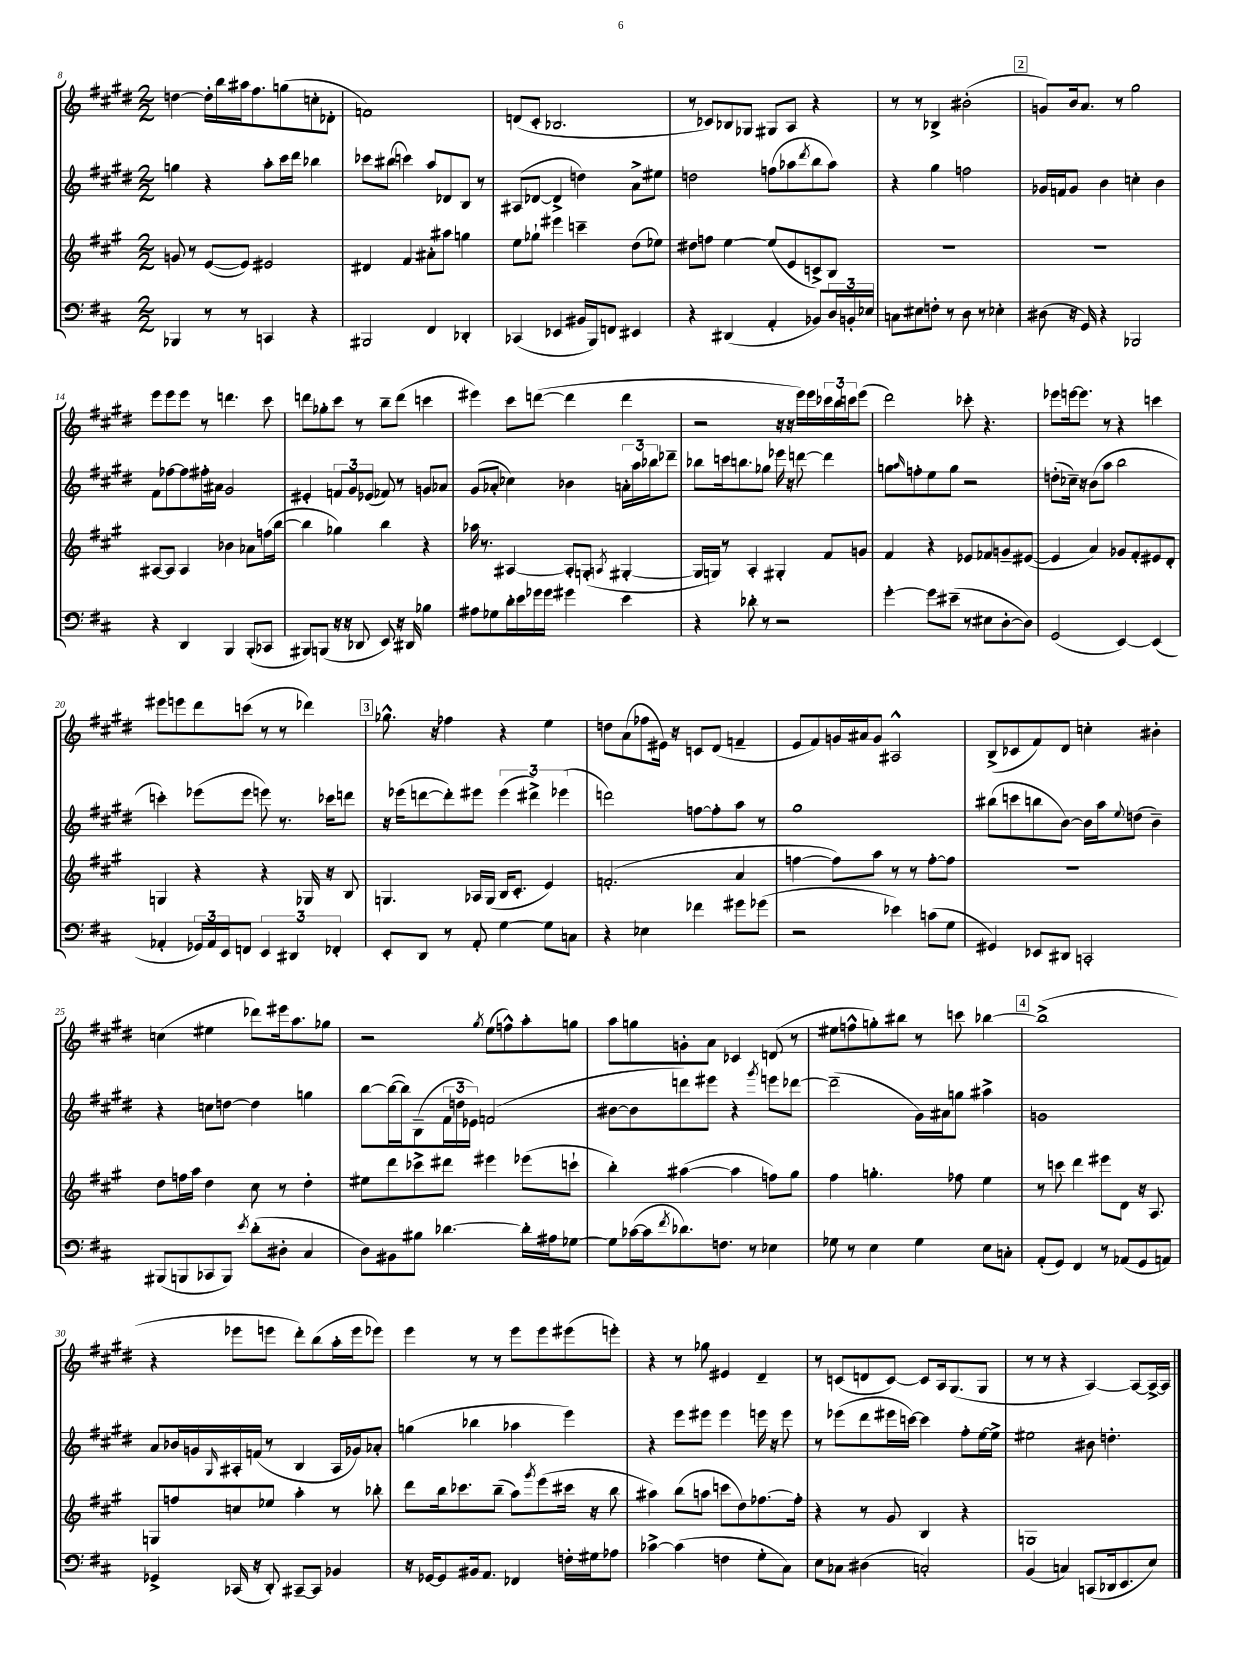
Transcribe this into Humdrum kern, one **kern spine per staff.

**kern	**kern	**kern	**kern
*staff4	*staff3	*staff2	*staff1
*clefF4	*clefG2	*clefG2	*clefG2
*k[f#c#]	*k[f#c#g#]	*k[f#c#g#d#]	*k[f#c#g#d#]
*M2/2	*M2/2	*M2/2	*M2/2
4BBB-	8g	4gg	[4dd
.	8r	.	.
8r	([8e	4r	16dd']
.	.	.	16bb
8r	8e])	.	16aa#
.	.	.	8.ff#
4CC	2e#	8aa'	.
.	.	16ccc#	(8gg
.	.	16ddd#	.
4r	.	4bb-	8cc'
.	.	.	8d-'
=	=	=	=
2BBB#	4d#	8ccc-	1f)
.	.	(8bb#	.
.	4f#	4ccc)	.
4FF#	8a#'	8aa	.
.	8aa#	8d-	.
4DD-'	4gg	8B	.
.	.	8r	.
=	=	=	=
(4CC-	8ee	(8A#	(8d
.	8gg-`	[8d-	8c#'
4EE-	4eee#	4d-^]	2.B-
16BB#	4ccc~	4dd)	.
16BBB)	.	.	.
8FF	.	.	.
4EE#	(8dd	8a^	.
.	8ee-)	8ee#	.
=	=	=	=
4r	8dd#	2dd	8r
.	8ff	.	8c-)
(4DD#	[4ee	.	8B-
.	.	.	8G-
4AA'	(8ee]	(8ff	8G#
.	8e	8aa-	8A
.	.	8qddd#	.
8BB-)	8c^)	8bb	4r
24D	8B	8aa-)	.
24BB'	.	.	.
24E-	.	.	.
=	=	=	=
8C	1r	4r	8r
8E#	.	.	8r
8F'	.	4gg#	4B-^
8r	.	.	.
8D	.	2ff	(2b#'
8r	.	.	.
4E-'	.	.	.
=	=	=	=
(8D#	1r	16g-	8g)
.	.	16f	.
16r	.	8g-	16b
16GG)	.	.	8.a
4r	.	4b	.
.	.	.	8r
2BBB-	.	4cc'	2gg#
.	.	4b	.
=	=	=	=
4r	[8A#	8f#	8eee
.	8A#]	[8ff-	8eee
4DD	4A#	8ff-]	8eee
.	.	16ff#'	8r
.	.	16a#	.
4BBB	4b-	2g#	4.ddd
(8BBB'	8a-	.	.
8CC-	(16ff	.	8ccc#
.	[16bb	.	.
=	=	=	=
8BBB#)	4bb]	4e#'	8ddd
(8BBB	.	.	8gg-'
16r	4gg-)	12f	8ccc#
16r	.	.	.
.	.	12g#	.
8DD-	.	.	8r
.	.	(12e-	.
8EE)	4bb	8f-)	8bb~
16r	.	8r	(8ddd
16DD#	.	.	.
4B-	4r	8g	4ccc
.	.	8a-	.
=	=	=	=
8A#	16aa-	(8g#	4eee#)
.	8.r	.	.
8G-	.	8a-'	.
16d'	[4A#	4cc-)	8ccc#
16e	.	.	.
16g-	.	.	([8ddd
16g-	.	.	.
4g#	8A#']	4b-	4ddd]
.	(8G'	.	.
.	8qA	.	.
4e	[4G#'	24a'	4ddd
.	.	24aa	.
.	.	24bb-	.
.	.	8ddd-~	.
=	=	=	=
4r	16G#]	8bb-	2r
.	16G)	.	.
.	8r	16ccc	.
.	.	8.bb	.
8d-'	4A'	.	.
8r	.	8gg-	.
2r	4G#'	16eee-	16r
.	.	16r	16r
.	.	[8ddd	16eee)
.	.	.	16eee
.	8f#	4ddd]	24ccc-
.	.	.	24bb
.	.	.	24ccc
.	8g	.	(8eee
=	=	=	=
[4g'	4f#	8gg	2ddd#)
.	.	16qqaa	.
.	.	8ff'	.
8g]	4r	8ee	.
(8e#~	.	8gg	.
8r	8e-	2r	8ccc-'
8E#	8f-	.	4.r
[8D'	8g~	.	.
8D])	([8e#	.	.
=	=	=	=
(2GG	4e#]	(8dd'	8eee-
.	.	16cc-~)	[16eee
.	.	16r	8.eee]
.	4a)	(8b	.
.	.	8aa	8r
[4EE)	8g-	2bb	4r
.	8f#'	.	.
(4EE]	8e#	.	4ccc
.	8d'	.	.
=	=	=	=
4AA-'	4G	4ccc')	8eee#
.	.	.	8eee
24GG-)	4r	(8eee-	8ddd#
24AA-	.	.	.
24EE	.	.	.
8FF	.	8eee-	(8ccc
6EE	4r	8eee)	8r
.	.	8.r	8r
6DD#	.	.	.
.	16G-	.	4ddd-)
.	16r	16ccc-	.
6FF-'	.	.	.
.	8B	8ddd	.
=	=	=	=
8EE'	4.G	16r	8.gg-^^
.	.	(16eee-	.
8DD	.	[8ddd	.
.	.	.	16r
8r	.	8ddd'])	4ff-
8AA'	16A-	8eee#	.
.	(16G	.	.
[4G	16B	(6eee#	4r
.	8.c#'	.	.
.	.	6ddd#^)	.
8G]	4e)	.	4ee
.	.	(6eee-	.
8C	.	.	.
=	=	=	=
4r	(2.f'	2ddd)	8dd
.	.	.	(8a
4E-	.	.	8ff-
.	.	.	16e#)
.	.	.	16r
4f-	.	[8ff	8c
.	.	8ff']	(8d#
8g#	4a	8aa	4f~
(8g-	.	8r	.
=	=	=	=
2r	[4ff	1gg#	8e
.	.	.	8f#)
.	8ff])	.	16g
.	.	.	16a#
.	8aa	.	8g
4e-)	8r	.	2A#^^
.	8r	.	.
(8c	[8ff'	.	.
8G	8ff]	.	.
=	=	=	=
4GG#)	1r	(8bb#	(8B^
.	.	8ccc	8c-
8EE-	.	8bb	8f#)
8DD#	.	[8b)	8d#
2CC'	.	16b]	4cc'
.	.	16aa	.
.	.	8qqee	.
.	.	(8dd	.
.	.	4b~)	4b#'
=	=	=	=
(8BBB#	8dd	4r	(4cc
8BBB	16ff	.	.
.	16aa	.	.
8CC-	4dd	8cc	4ee#
8BBB)	.	[8dd	.
8qe	.	.	.
(8d'	8cc#	4dd]	8ddd-)
8D#'	8r	.	16eee#
.	.	.	8.aa
4C#	4dd'	4gg	.
.	.	.	8gg-
=	=	=	=
8D)	8ee#	[8bb	2r
8BB#	8ddd	(16bb_	.
.	.	16bb])	.
8B#	8ccc-^	(8B~	.
[4.d-	8ddd#	24f#	.
.	.	24dd	.
.	.	24e-)	.
.	.	.	8qgg#
.	4eee#	(2f	(8ee
.	.	.	8ff^^)
16d-']	(8eee-	.	8aa'
16A#	.	.	.
[8G-	8ccc`	.	8gg
=	=	=	=
8G-]	4bb')	[8b#	8aa
([16c-	.	8b#]	8gg
16c-]	.	.	.
8qf#	.	.	.
8.d-)	([4aa#	8ddd)	8g'
.	.	8eee#	8a
8.F	.	.	.
.	4aa#]	4r	4c-
8r	.	.	.
.	.	8qggg#	.
4E-	8ff)	8eee	(8d
.	8gg#	[8ddd-	8r
=	=	=	=
8G-	4ff#	(2ddd-~]	8ee#
8r	.	.	8ff^^
4E	4.gg'	.	8gg')
.	.	.	8bb#
4G-	.	16g#)	8r
.	.	16a#	.
.	8ff-	8gg	8ccc
8E	4ee	4aa#^	[4bb-
8C'	.	.	.
=	=	=	=
(8AA'	8r	1g	(1bb-^]
8GG)	8ccc	.	.
4FF#	4ddd	.	.
8r	8eee#	.	.
(8AA-	8d	.	.
8GG	16r	.	.
.	8.A	.	.
8AA)	.	.	.
=	=	=	=
4GG-^	8G	8a	4r
.	8ff	16b-	.
.	.	16g	.
.	.	16qqG#	.
(16CC-	8cc	16A#'	8eee-
16r	.	(16f	.
8DD')	8ee-	8r	8eee
[8CC#~	4aa'	4B	8ddd#')
8CC#]	.	.	(8bb
4BB-	8r	16A#	16aa'
.	.	16g-)	16eee
.	8bb-'	8a-'	8eee-)
=	=	=	=
16r	8ddd	(4gg	4eee
[16GG-	.	.	.
8GG-]	16bb	.	.
.	8.ccc-	.	.
16BB#	.	4bb-	8r
8.AA	.	.	.
.	(8bb~	.	8r
4FF-	8aa)	4aa-	8eee
.	8qggg#	.	.
.	(8eee	.	8eee
16F'	16ccc#	4eee)	(8eee#
16G#	16r	.	.
8A-	8bb	.	8eee')
=	=	=	=
[4c-^	4aa#)	4r	4r
(4c-]	(8bb	8eee	8r
.	8aa	8eee#	8gg-
4F	8ccc	4eee#	4e#
.	8dd)	.	.
8G'	[8.ff-	16eee	4d#~
.	.	16r	.
8C#)	.	8eee	.
.	16ff-']	.	.
=	=	=	=
8E	4r	8r	8r
8C-	.	(8eee-	(8c
(4D#	8r	8ddd#	8d
.	8g#	16eee#	[8c)
.	.	[16ccc)	.
2C')	4B	4ccc]	8c]
.	.	.	16A
.	.	.	(8.G#
.	4r	8ff#'	.
.	.	[16ee	8G#
.	.	16ee^]	.
=	=	=	=
(4BB	1G	2ee#	8r
.	.	.	8r
4C)	.	.	4r
(8CC	.	8b#	[4A)
16DD-	.	4.dd'	.
8.EE	.	.	.
.	.	.	8A_
8E)	.	.	16A^_
.	.	.	16A]
==	==	==	==
*-	*-	*-	*-
